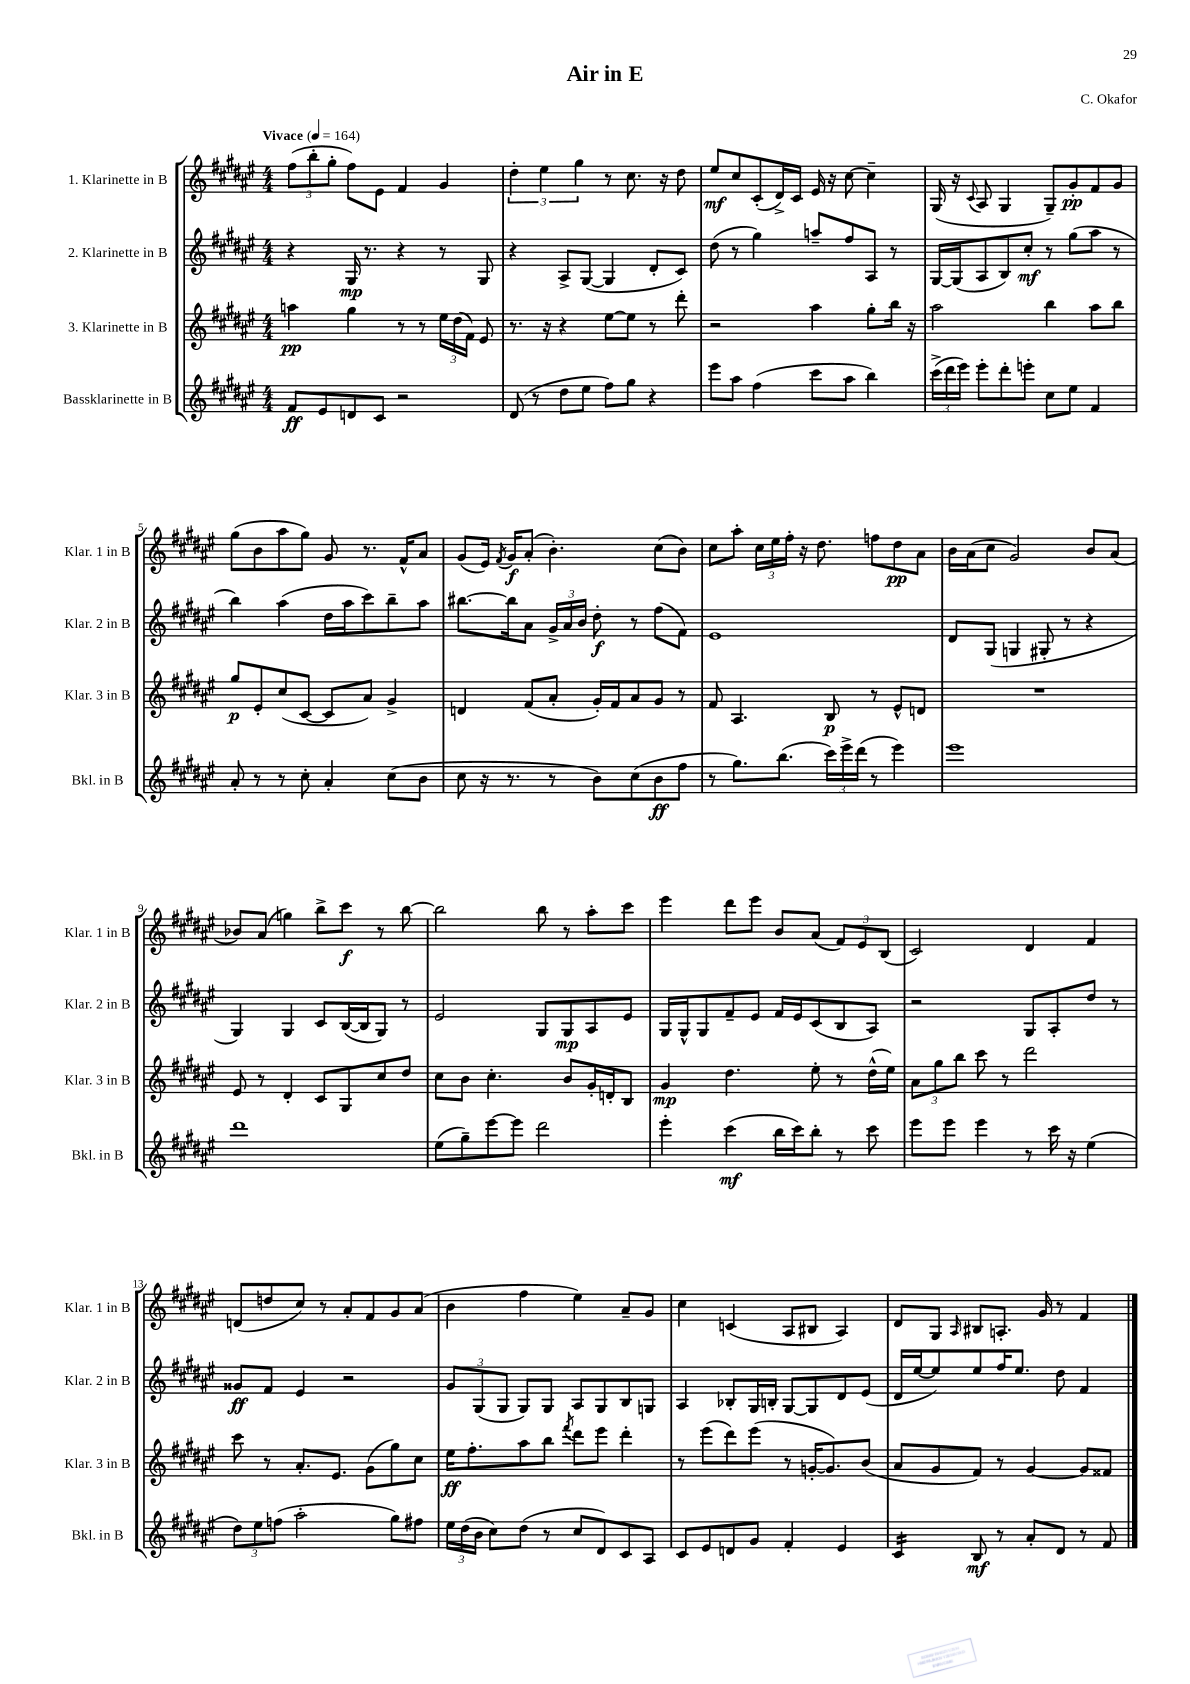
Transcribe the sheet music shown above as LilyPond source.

\header { title = "Air in E" composer = "C. Okafor" }
<<
\new StaffGroup <<
\new Staff = "s0" \with { instrumentName = "1. Klarinette in B" shortInstrumentName = "Klar. 1 in B" } {
    \clef treble \key fis \major \numericTimeSignature \time 4/4 \tempo "Vivace" 4 = 164
    \autoBeamOff \tuplet 3/2 { fis''8[( b''8-. gis''8]-. } fis''8[) eis'8] fis'4 gis'4 |
    \tuplet 3/2 { dis''4-. eis''4 gis''4 } r8 cis''8. r16 dis''8 |
    eis''8[\mf cis''8 cis'8-.( dis'16->) cis'16] eis'16 r16 cis''8~ cis''4-- |
    gis16( r16 \appoggiatura { cis'8 } ais8 gis4 gis8[--) gis'8-.\pp fis'8 gis'8] |
    gis''8[( b'8 ais''8 gis''8]) gis'8 r8. fis'16[-^ ais'8] |
    gis'8[( eis'16]) \acciaccatura { fis'8 } gis'16[\f ais'8]-.( b'4.-.) cis''8[( b'8]) |
    cis''8[ ais''8]-. \tuplet 3/2 { cis''16[ eis''16 fis''16]-. } r16 dis''8. f''8[ dis''8\pp ais'8] |
    b'16[ ais'16( cis''8] gis'2) b'8[ ais'8]( |
    bes'8[) ais'8]( g''4) b''8[-> cis'''8]\f r8 b''8~ |
    b''2 b''8 r8 ais''8[-. cis'''8] |
    eis'''4 dis'''8[ eis'''8] b'8[ ais'8]( \tuplet 3/2 { fis'8[) eis'8 b8]( } |
    cis'2) dis'4 fis'4 |
    d'8[( d''8 cis''8]) r8 ais'8[-. fis'8 gis'8 ais'8]( |
    b'4 fis''4 eis''4) ais'8[-- gis'8] |
    cis''4 c'4( ais8[ bis8] ais4) |
    dis'8[ gis8] \grace { ais16 } bis8[ a8.]-. gis'16 r8 fis'4 \bar "|." |
}
\new Staff = "s1" \with { instrumentName = "2. Klarinette in B" shortInstrumentName = "Klar. 2 in B" } {
    \clef treble \key fis \major \numericTimeSignature \time 4/4
    \autoBeamOff r4 gis16\mp r8. r4 r8 gis8 |
    r4 ais8[-> gis8]~( gis4 dis'8[-. cis'8]) |
    dis''8( r8 gis''4) a''8[-- fis''8 ais8] r8 |
    gis16[~ gis16( ais8 b8) cis''8]-.\mf r8 gis''8[( ais''8] r8 |
    b''4) ais''4( dis''16[ ais''16 cis'''8) b''8-- ais''8] |
    bis''8.[~ bis''16 ais'8] \tuplet 3/2 { gis'16[-> ais'16 b'16] } dis''8-.\f r8 fis''8[( fis'8]) |
    eis'1 |
    dis'8[ gis8]( g4 gis8-. r8 r4 |
    gis4) gis4 cis'8[ b16~( b16 gis8]) r8 |
    eis'2 gis8[ gis8\mp ais8 eis'8] |
    gis16[ gis16-^ gis8 fis'8-- eis'8] fis'16[ eis'16 cis'8( b8 ais8]) |
    r2 gis8[ ais8-. dis''8] r8 |
    gisis'8[\ff fis'8] eis'4 r2 |
    \tuplet 3/2 { gis'8[ gis8( gis8] } gis8[) gis8] ais8[ gis8 b8 g8] |
    ais4 bes8[-. gis16 b16]-. gis8[~ gis8 dis'8 eis'8]( |
    dis'16[ eis''16~ eis''8) eis''8 fis''16 eis''8.] dis''8 fis'4 \bar "|." |
}
\new Staff = "s2" \with { instrumentName = "3. Klarinette in B" shortInstrumentName = "Klar. 3 in B" } {
    \clef treble \key fis \major \numericTimeSignature \time 4/4
    \autoBeamOff a''4\pp gis''4 r8 r8 \tuplet 3/2 { eis''16[ dis''16( fis'16]) } eis'8 |
    r8. r16 r4 eis''8[~ eis''8] r8 dis'''8-. |
    r2 ais''4 gis''8[-. b''16] r16 |
    ais''2 b''4 ais''8[ b''8] |
    gis''8[\p eis'8-. cis''8( cis'8]~ cis'8[ ais'8]) gis'4-> |
    d'4 fis'8[( ais'8]-. gis'16[-.) fis'16 ais'8 gis'8] r8 |
    fis'8 ais4. b8\p r8 eis'8[-^ d'8] |
    R1 |
    eis'8 r8 dis'4-. cis'8[ gis8 cis''8 dis''8] |
    cis''8[ b'8] cis''4.-. b'8[ gis'16-. d'16-. b8] |
    gis'4\mp dis''4. eis''8-. r8 dis''16[-^( eis''16]) |
    \tuplet 3/2 { ais'8[ gis''8 b''8] } cis'''8 r8 dis'''2 |
    cis'''8 r8 ais'8.[-. eis'8.] gis'8[( gis''8) cis''8] |
    eis''16[\ff fis''8.-. ais''8 b''8] \acciaccatura { fis'''8 } dis'''8[ eis'''8] dis'''4-. |
    r8 eis'''8[( dis'''8) eis'''8]( r8 g'16[~-. g'8.) b'8]( |
    ais'8[ gis'8 fis'8]) r8 gis'4~ gis'8[ fisis'8] \bar "|." |
}
\new Staff = "s3" \with { instrumentName = "Bassklarinette in B" shortInstrumentName = "Bkl. in B" } {
    \clef treble \key fis \major \numericTimeSignature \time 4/4
    \autoBeamOff fis'8[\ff eis'8 d'8 cis'8] r2 |
    dis'8( r8 dis''8[ eis''8] fis''8[) gis''8] r4 |
    eis'''8[ ais''8] fis''4( cis'''8[ ais''8] b''4) |
    \tuplet 3/2 { cis'''16[->( dis'''16 eis'''16]) } eis'''8[-. dis'''8-. e'''8]-. cis''8[ eis''8] fis'4 |
    ais'8-. r8 r8 cis''8-. ais'4-. cis''8[( b'8] |
    cis''8 r16 r8. r8 b'8[) cis''8( b'8\ff fis''8] |
    r8 gis''8.[) b''8.]( \tuplet 3/2 { cis'''16[) eis'''16-> dis'''16]( } r8 eis'''4) |
    eis'''1 |
    dis'''1 |
    eis''8[( gis''8--) eis'''8~ eis'''8] dis'''2 |
    eis'''4-. cis'''4\mf( b''16[ cis'''16) b''8]-. r8 cis'''8 |
    eis'''8[ eis'''8] eis'''4 r8 cis'''16 r16 eis''4( |
    \tuplet 3/2 { dis''8[) eis''8 f''8]( } ais''2-. gis''8[) fis''8] |
    \tuplet 3/2 { eis''16[ dis''16( b'16] } cis''8[) dis''8]( r8 cis''8[ dis'8) cis'8 ais8] |
    cis'8[ eis'8 d'8 gis'8] fis'4-. eis'4 |
    cis'4:16 b8\mf r8 ais'8[-. dis'8] r8 fis'8 \bar "|." |
}
>>
>>
